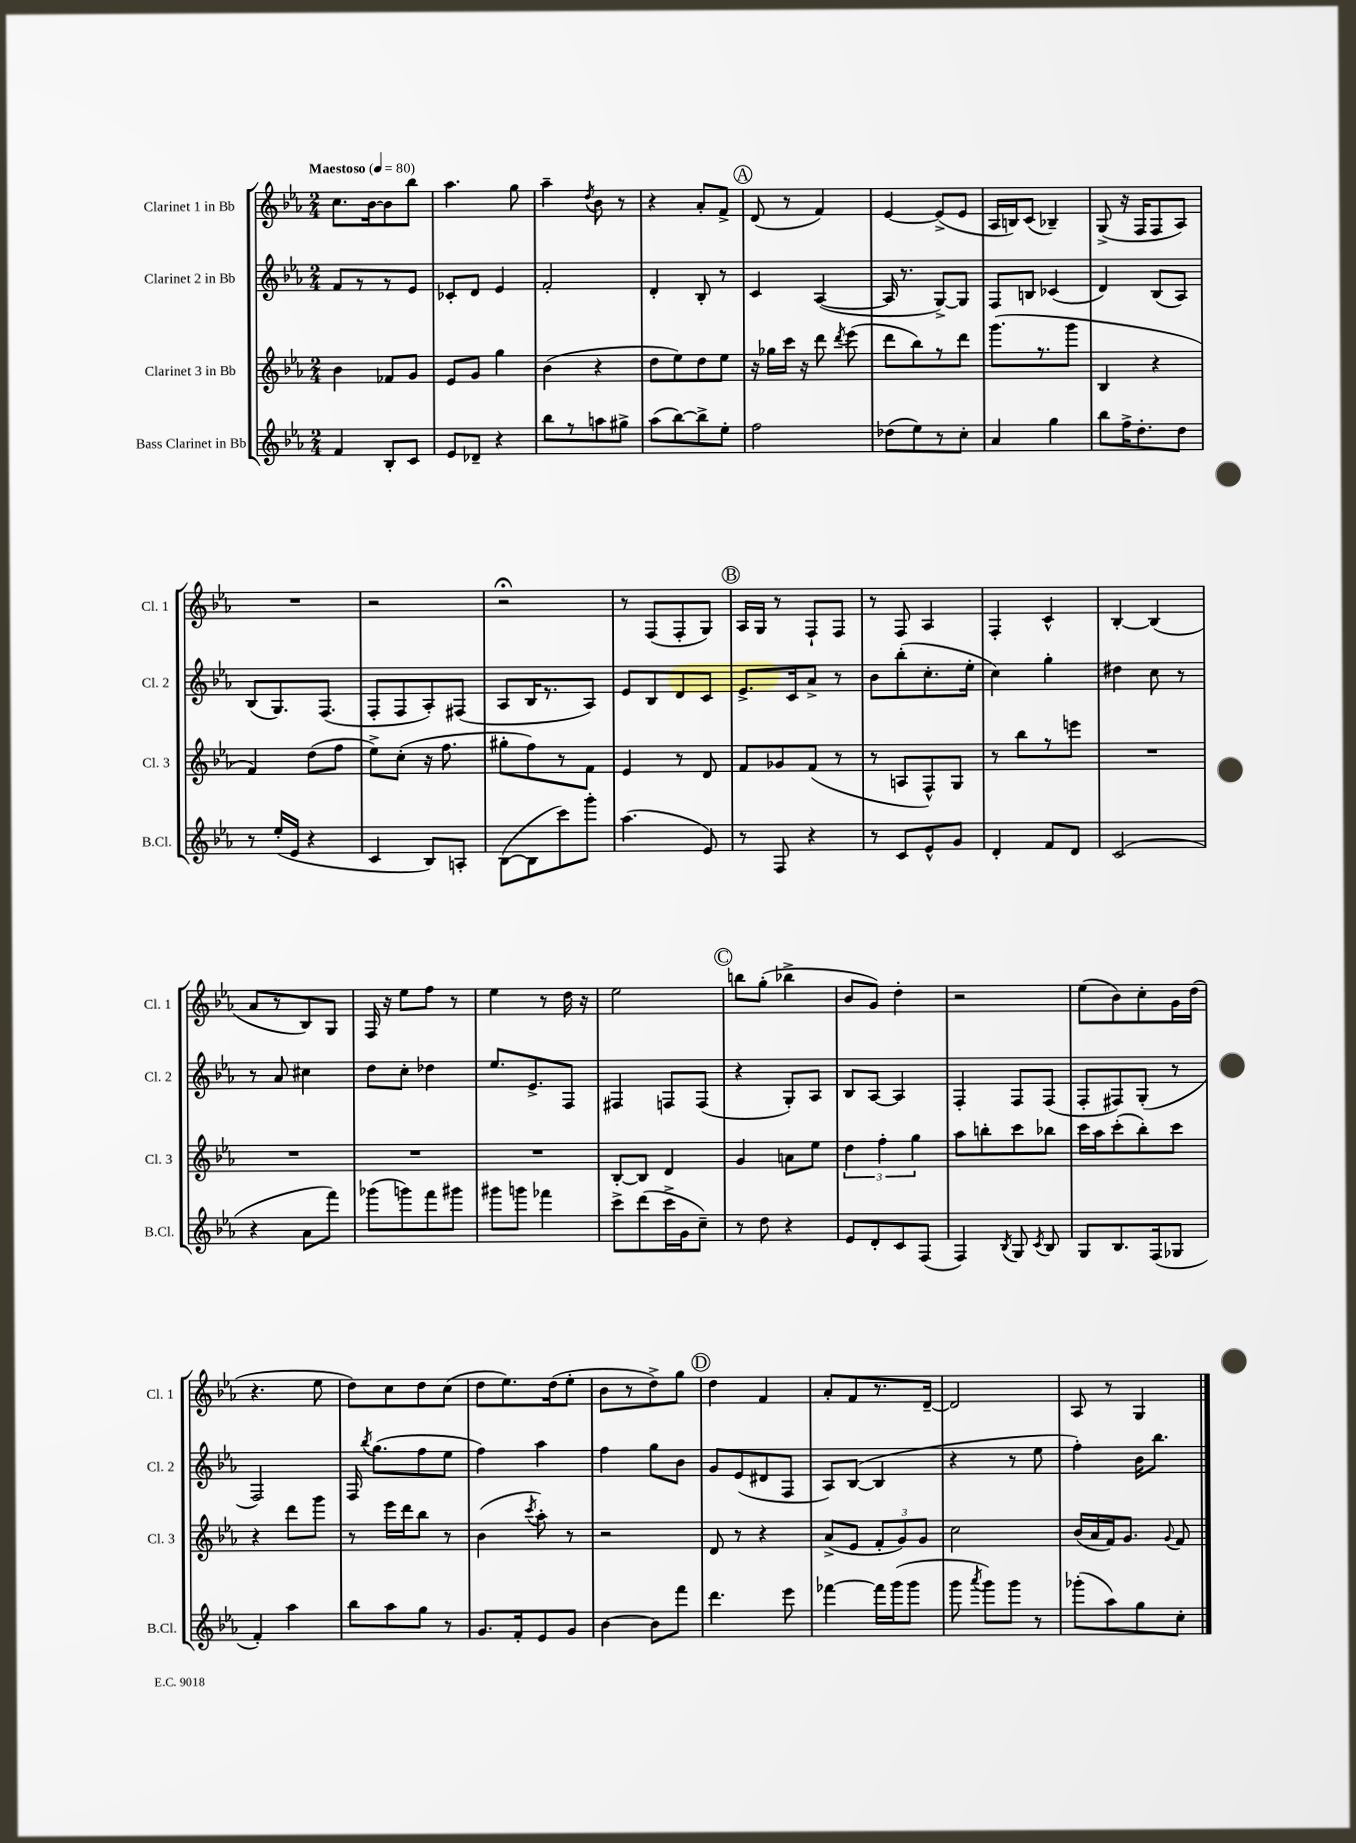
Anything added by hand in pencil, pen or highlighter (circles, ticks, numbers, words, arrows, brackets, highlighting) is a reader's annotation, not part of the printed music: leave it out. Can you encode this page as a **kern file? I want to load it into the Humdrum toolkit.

**kern	**kern	**kern	**kern
*part4	*part3	*part2	*part1
*staff4	*staff3	*staff2	*staff1
*I"Bass Clarinet in Bb	*I"Clarinet 3 in Bb	*I"Clarinet 2 in Bb	*I"Clarinet 1 in Bb
*I'B.Cl.	*I'Cl. 3	*I'Cl. 2	*I'Cl. 1
*clefG2	*clefG2	*clefG2	*clefG2
*k[b-e-a-]	*k[b-e-a-]	*k[b-e-a-]	*k[b-e-a-]
*M2/4	*M2/4	*M2/4	*M2/4
*MM80	*MM80	*MM80	*MM80
=1	=1	=1	=1
!	!	!	!LO:TX:a:B:t=Maestoso
4f/	4b-\	8f/L	8.cc\L
.	.	8r	.
.	.	.	[16b-\k
8B-'/L	8f-X/L	8r	8b-\]
8c/J	8g/J	8e-/J	8bb-\J
=2	=2	=2	=2
8e-/L	8e-/L	8c-X'/L	4.aa-\
8d-X~/J	8g/J	8d/J	.
4r	4gg\	4e-/	.
.	.	.	8gg\
=3	=3	=3	=3
8bb-\L	(4b-\	2f'/	4aa-~\
8r	.	.	.
.	.	.	8qdd/
8aan\	4r	.	8b-\
8gg#X^\J	.	.	8r
=4	=4	=4	=4
(8aa-\L	8dd\L	4d'/	4r
[8bb-\)	8ee-\)	.	.
8bb-^\]	8dd\	8B-'/	8a-'/L
8ee-'\J	8ee-\J	8r	8f^/J
!!LO:REH:place=s1:t=A
=5	=5	=5	=5
2ff\	16r	4c/	(8d/
.	16gg-X\LL	.	.
.	16ccc\JJ	.	8r
.	16r	.	.
.	8ddd\	([4A-/	4f/)
.	8qddd/	.	.
.	(8eee-\	.	.
=6	=6	=6	=6
(8dd-X\L	8ddd\L	16A-/]	[4e-/
.	.	8.r	.
8ee-\)	8bb-\)	.	.
8r	8r	[8G^/L)	(8e-^/L]
8cc'\J	8ddd\J	8G/J]	8e-/J
=7	=7	=7	=7
4a-/	(8.ggg\L	8F/L	16A-/LL
.	.	.	16Bn/J)
.	.	8Bn/J	(8c/J
.	8.r	.	.
4gg\	.	(4c-X/	4B-X~/)
.	8ggg\J	.	.
=8	=8	=8	=8
8bb-\L	4B-/	4d/)	(8G^/
16ff^\K	.	.	16r
8.dd'\	.	.	16F/KL
.	4r	(8B-/L	8F/
8dd\J	.	8A-/J)	8A-/J)
!!LO:LB:g=z
=9	=9	=9	=9
8r	4f/)	(8B-/L	2r
(16ee-'/LL	.	8.G/)	.
16e-/JJ	.	.	.
4r	(8dd\L	.	.
.	.	(8.F/J	.
.	8ff\J	.	.
=10	=10	=10	=10
4c/	8ee-^\L)	8F'/L	2r
.	(8cc'\J	8F/	.
8B-/L)	16r	8A-'/)	.
.	8.ff\	.	.
8An'/J	.	(8F#X/J	.
=11	=11	=11	=11
([8B-\L	8gg#X'\L	8A-/L	2r;<
8B-\]	8ff\)	16B-/K	.
.	.	8.r	.
8ccc\)	8r	.	.
8ggg'\J	8f\J	8A-/J)	.
=12	=12	=12	=12
(4.aa-\	4e-/	8e-/L	8r
.	.	8B-/	(8F/L
.	8r	8d/	8F'/
8e-/)	8d/	8c/J	8G/J)
!!LO:REH:place=s1:t=B
=13	=13	=13	=13
8r	8f/L	8.e-^/L	16A-/LL
.	.	.	16G/JJ
8F/	8g-X/	.	8r
.	.	16c/k	.
4r	(8f/J	8a-^/J	8F`/L
.	8r	8r	8F/J
=14	=14	=14	=14
8r	8r	8b-\L	8r
8c/L	8An/L	(8bb-'\	8F/
8e-^^/	8F^^/)	8.cc'\	4A-/
8g/J	8G/J	.	.
.	.	16ee-'\Jk	.
=15	=15	=15	=15
4d'/	8r	4cc\)	4F'/
.	8bb-\L	.	.
8f/L	8r	4gg'\	4c^^/
8d/J	8eeen\J	.	.
=16	=16	=16	=16
(2c/	2r	4dd#X\	[4B-'/
.	.	8cc\	(4B-/]
.	.	8r	.
!!LO:LB:g=z
=17	=17	=17	=17
4r	2r	8r	8a-/L
.	.	8a-/	8r
8a-\L	.	4cc#X\	8B-/)
8fff\J)	.	.	8G/J
=18	=18	=18	=18
(8ggg-X\L	2r	8dd\L	16F/
.	.	.	16r
8gggn\)	.	8cc'\J	8ee-\L
8fff\	.	4dd-X\	8ff\J
8ggg#X\J	.	.	8r
=19	=19	=19	=19
8ggg#X\L	2r	8.ee-/L	4ee-\
8gggn\J	.	.	.
.	.	8.e-^/	.
4fff-X\	.	.	8r
.	.	8F/J	16dd\
.	.	.	16r
=20	=20	=20	=20
8ccc^\L	[8B-'/L	4F#X/	2ee-\
(8ddd\	8B-/J]	.	.
16ccc^\L	4d/	8Fn/L	.
16g\J	.	.	.
8cc~\J)	.	(8F/J	.
!!LO:REH:place=s1:t=C
=21	=21	=21	=21
8r	4g/	4r	8bbn\L
8dd\	.	.	(8gg'\J
4r	8an\L	8G'/L)	4bb-X^\
.	8ee-\J	8A-/J	.
=22	=22	=22	=22
8e-/L	6dd\	8B-/L	8b-/L
8d'/	.	[8A-/J	8g/J)
.	6ff'\	.	.
8c/	.	4A-/]	4dd'\
.	6gg\	.	.
(8F/J	.	.	.
=23	=23	=23	=23
4F/)	8aa-\L	4F'/	2r
.	8bbn'\	.	.
8qB-/	.	.	.
8G/	8ccc\	8F/L	.
8qc/	.	.	.
8B-/	8bb-X\J	(8F/J	.
=24	=24	=24	=24
8G/L	16ccc\LL	8F'/L	(8ee-\L
.	16aa-\J	.	.
8.B-/	(8ccc'\	8F#X/)	8b-\)
.	8bb-'\)	(8G'/J	8cc'\
(16F/k	.	.	.
8G-X/J	8ccc\J	8r	16g\L
.	.	.	(16dd\JJ
!!LO:LB:g=z
=25	=25	=25	=25
4f'/)	4r	2F/)	4.r
4aa-\	8ddd\L	.	.
.	8ggg\J	.	8ee-\
=26	=26	=26	=26
8bb-\L	8r	16F/	8dd\L)
.	.	8qbb-/	.
.	.	(8.gg\L	.
8aa-\	16eee-\LL	.	8cc\
.	16ddd\J	.	.
8gg\J	8bb-\J	8ff\	8dd\
8r	8r	8ee-\J	(8cc\J
=27	=27	=27	=27
8.g/L	(4b-\	4ff\)	8dd\L
.	.	.	8.ee-\)
16f'/k	.	.	.
.	8qccc/	.	.
8e-/	8aa-'\)	4aa-\	.
.	.	.	(16dd\k
8g/J	8r	.	8ee-'\J
=28	=28	=28	=28
[4b-\	2r	4ff\	8b-\L
.	.	.	8r
8b-\L]	.	8gg\L	8dd^\)
8fff\J	.	8b-\J	8gg\J
!!LO:REH:place=s1:t=D
=29	=29	=29	=29
4.ddd\	8d/	8g/L	4dd\
.	8r	(8e-/	.
.	4r	8d#X/	4f/
8eee-\	.	8F/J	.
=30	=30	=30	=30
[4fff-X\	(8a-^/L	8A-/L)	8a-'/L
.	8e-/J	([8B-/J	8f/
16fff-\LL]	12f'/L	4B-/]	8.r
(16ggg\J	.	.	.
.	12g/)	.	.
8ggg\J	.	.	.
.	12g/J	.	.
.	.	.	[16d~/Jk
=31	=31	=31	=31
8ggg\	2cc\	4r	2d/]
8qaaa-/	.	.	.
8ggg\L)	.	.	.
8ggg\J	.	8r	.
8r	.	8ee-\	.
=32	=32	=32	=32
(8ggg-X'\L	(16b-/LL	4ff'\)	8A-/
.	16a-/	.	.
8aa-\)	16f/J)	.	8r
.	8.g/J	.	.
8gg\	.	16b-\KL	4G/
.	.	8.bb-\J	.
.	8qqg/	.	.
8cc'\J	8f/	.	.
==	==	==	==
*-	*-	*-	*-
